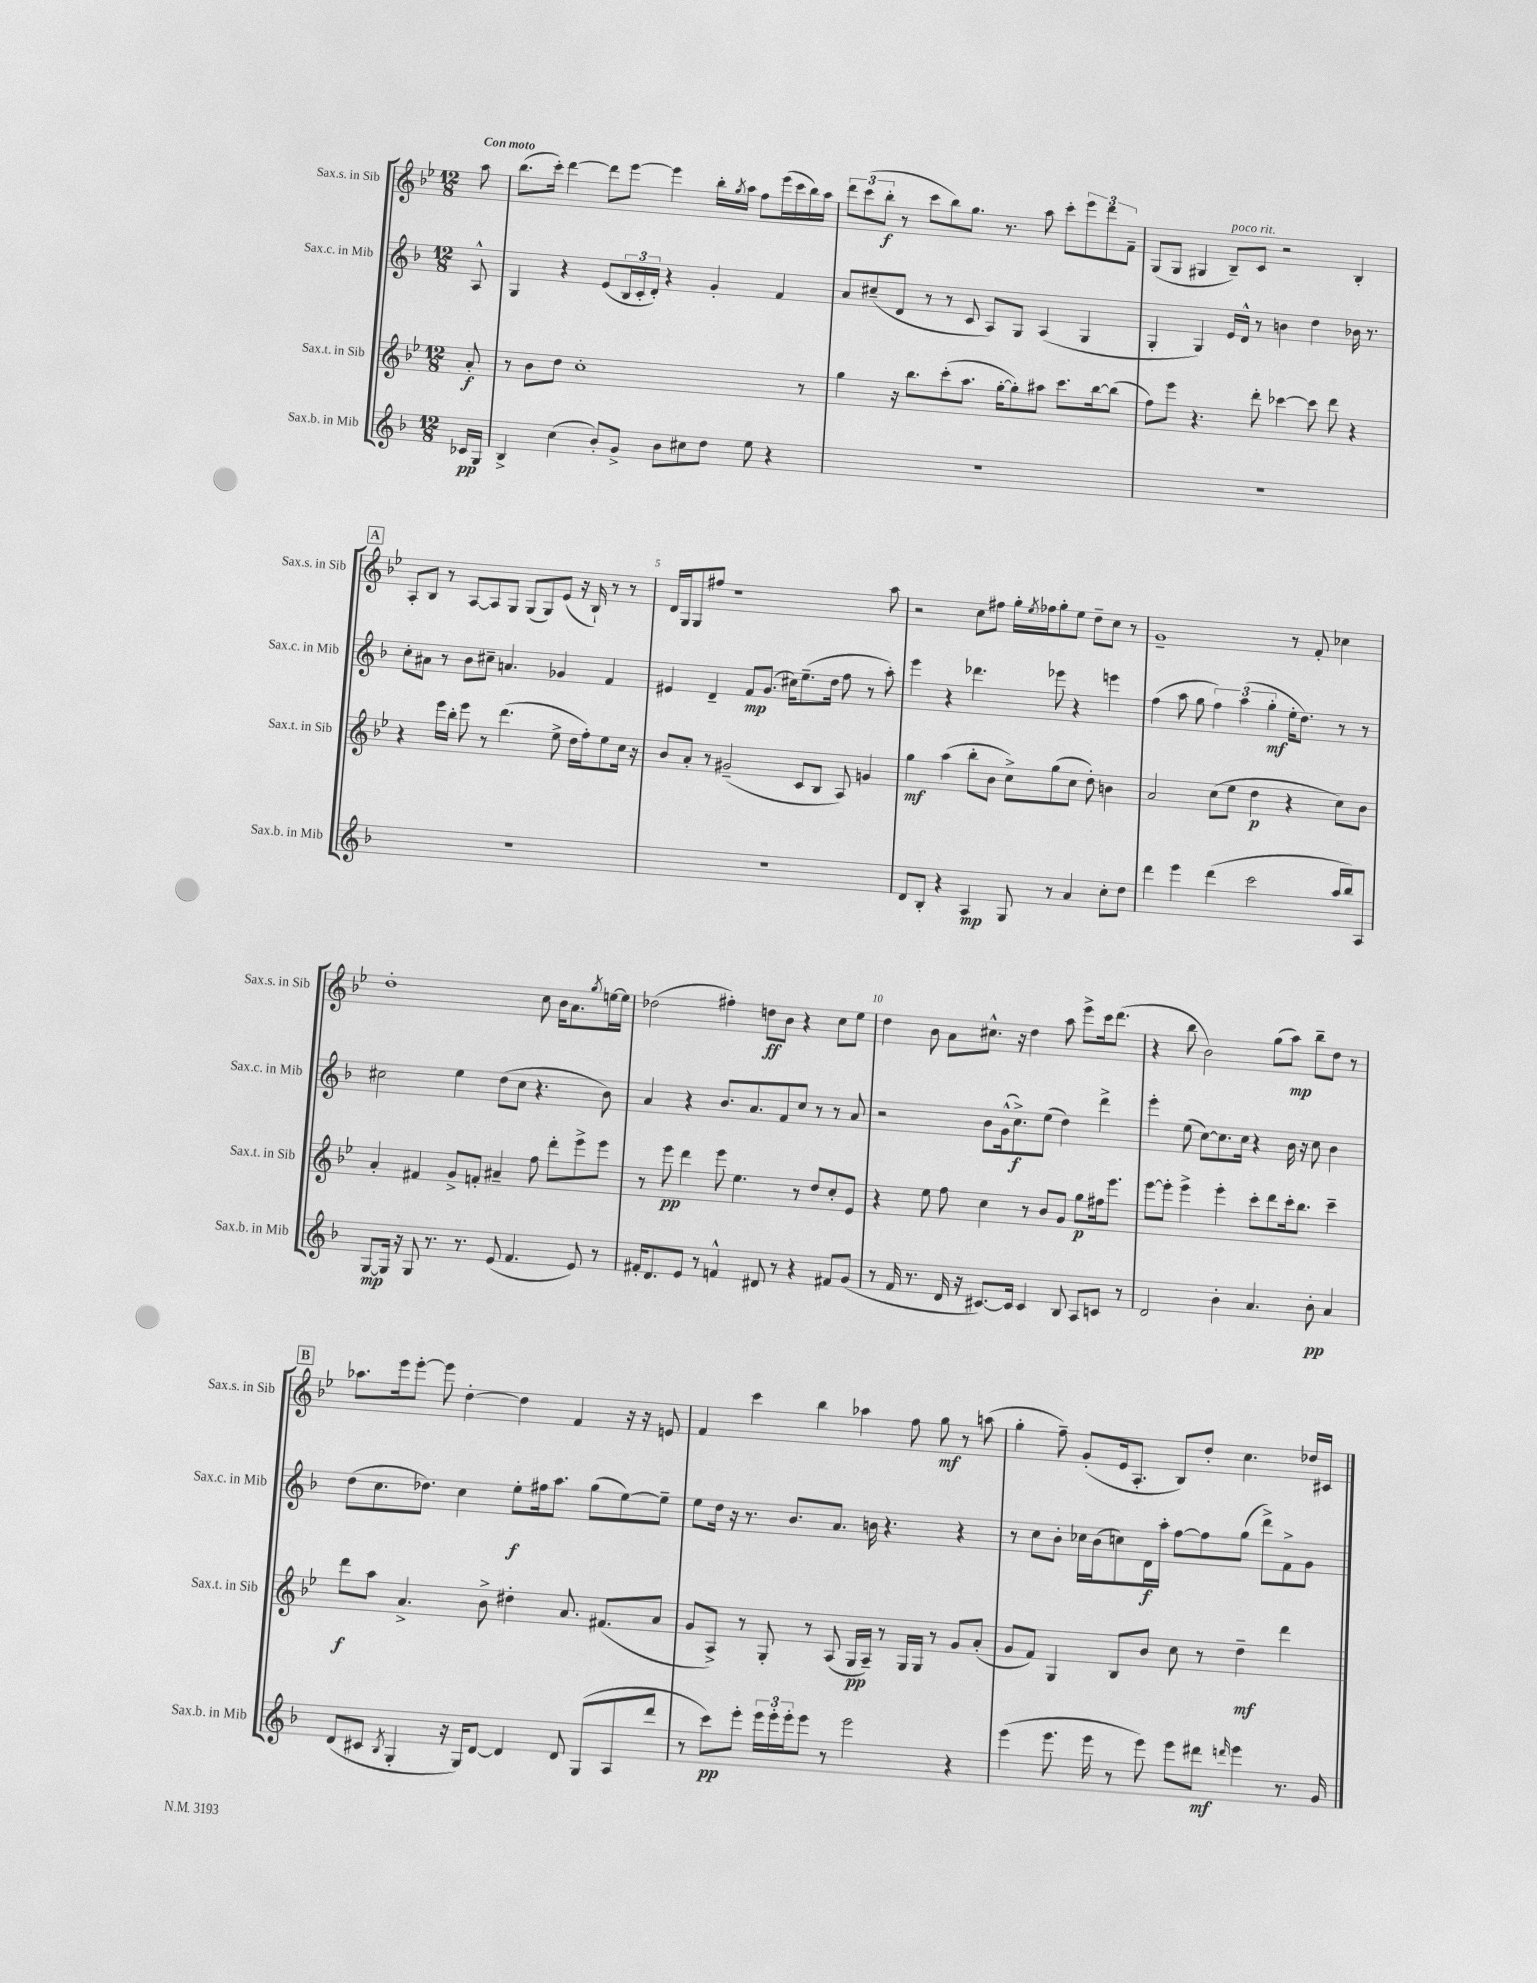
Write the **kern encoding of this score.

**kern	**dynam	**kern	**dynam	**kern	**dynam	**kern	**dynam
*part4	*part4	*part3	*part3	*part2	*part2	*part1	*part1
*staff4	*staff4	*staff3	*staff3	*staff2	*staff2	*staff1	*staff1
*I"Sax.b. in Mib	*	*I"Sax.t. in Sib	*	*I"Sax.c. in Mib	*	*I"Sax.s. in Sib	*
*I'Sax.b. in Mib	*	*I'Sax.t. in Sib	*	*I'Sax.c. in Mib	*	*I'Sax.s. in Sib	*
*clefG2	*	*clefG2	*	*clefG2	*	*clefG2	*
*k[b-]	*	*k[b-e-]	*	*k[b-]	*	*k[b-e-]	*
*M12/8	*	*M12/8	*	*M12/8	*	*M12/8	*
=	=	=	=	=	=	=	=
!	!	!	!	!	!	!LO:TX:a:B:t=Con moto	!
16c-X/LL	pp	8a'/	f	8A^^/	.	8aa\	.
16G/JJ	.	.	.	.	.	.	.
=1	=1	=1	=1	=1	=1	=1	=1
4B-^/	.	8r	.	4G/	.	(8.bb-\L	.
.	.	8b-\L	.	.	.	.	.
.	.	.	.	.	.	16ccc'\Jk)	.
(4cc\	.	8dd\J	.	4r	.	[4ddd\	.
.	.	1cc'	.	.	.	.	.
8b-'/L)	.	.	.	(8e/L	.	8ddd\L]	.
8g^/J	.	.	.	24B-/L	.	[8eee-\J	.
.	.	.	.	24c'/	.	.	.
.	.	.	.	24d'/JJ)	.	.	.
8b-\L	.	.	.	4r	.	4eee-\]	.
8cc#X\	.	.	.	.	.	.	.
8dd\J	.	.	.	4g'/	.	16bb-'\LL	.
.	.	.	.	.	.	8qgg/	.
.	.	.	.	.	.	16aa\JJ	.
8ee\	.	.	.	.	.	8ff\L	.
4r	.	.	.	4f/	.	(16eee-\L	.
.	.	.	.	.	.	16ccc\	.
.	.	8r	.	.	.	16bb-\)	.
.	.	.	.	.	.	16aa\JJ	.
=2	=2	=2	=2	=2	=2	=2	=2
1.r	.	4gg\	.	8a/L	.	12ddd\L	.
.	.	.	.	.	.	(12ccc\	.
.	.	.	.	(8cc#X~/	.	.	.
.	.	.	.	.	.	12bb-'\J	f
.	.	16r	.	8d/J	.	8r	.
.	.	8.bb-\L	.	.	.	.	.
.	.	.	.	8r	.	8ccc\L	.
.	.	(8ccc'\	.	8r	.	8bb-\)	.
.	.	8.aa\J	.	8c/	.	8.gg\J	.
.	.	.	.	8A/L)	.	.	.
.	.	[16gg'\KL	.	.	.	8.r	.
.	.	8gg'\])	.	8G/J	.	.	.
.	.	8aa#X\J	.	(4A/	.	8aa\	.
.	.	8.ccc\L	.	.	.	8ccc'\L	.
.	.	.	.	4G/	.	12eee-\	.
.	.	[16bb-\k	.	.	.	.	.
.	.	.	.	.	.	12ddd\	.
.	.	(8bb-\J]	.	.	.	.	.
.	.	.	.	.	.	12f~\J	.
=3	=3	=3	=3	=3	=3	=3	=3
1.r	.	8ff\L)	.	4G'/	.	(8G/L	.
.	.	8eee-\J	.	.	.	8G/J	.
.	.	4.r	.	4G/)	.	4G#X/	.
!	!	!	!	!	!	!LO:TX:a:i:t=poco rit.	!
.	.	.	.	16e/LL	.	8B-~/L)	.
.	.	.	.	16d^^/JJ	.	.	.
.	.	8ddd'\	.	8r	.	8c/J	.
.	.	[4ccc-X\	.	4bn\	.	2r	.
.	.	8ccc-\]	.	4dd\	.	.	.
.	.	8ddd\	.	.	.	.	.
.	.	4r	.	16b-X\	.	4B-'/	.
.	.	.	.	8.r	.	.	.
!!LO:LB:g=z
!!LO:REH:place=s1:t=A
=4	=4	=4	=4	=4	=4	=4	=4
1.r	.	4r	.	8cc'\L	.	8A'/L	.
.	.	.	.	8a#X\J	.	8B-/J	.
.	.	16eee-\LL	.	8r	.	8r	.
.	.	16bb-'\JJ	.	.	.	.	.
.	.	8eee-\	.	8b-\L	.	[8A/L	.
.	.	8r	.	8cc#X~\J	.	8A/]	.
.	.	(4.ddd\	.	4.an/	.	8G/J	.
.	.	.	.	.	.	(8G/L	.
.	.	.	.	.	.	8G/)	.
.	.	8ee-^\	.	4g-X/	.	(8e-/J	.
.	.	16dd\LL	.	.	.	16r	.
.	.	16ff'\J)	.	.	.	16B-`/)	.
.	.	8ee-\	.	4f/	.	8r	.
.	.	16cc\Jk	.	.	.	8r	.
.	.	16r	.	.	.	.	.
=5	=5	=5	=5	=5	=5	=5	=5
1.r	.	8b-/L	.	4e#X/	.	16d/LL	.
.	.	.	.	.	.	16G/J	.
.	.	8a'/J	.	.	.	8G/	.
.	.	8r	.	4d~/	.	8ff#X/J	.
.	.	(2g#X~/	.	.	.	1r	.
.	.	.	.	8f/L	mp	.	.
.	.	.	.	(8.g/J	.	.	.
.	.	.	.	16cc#X\KL)	.	.	.
.	.	8c/L	.	(8.ee~\	.	.	.
.	.	8B-/J	.	.	.	.	.
.	.	.	.	16dd\Jk	.	.	.
.	.	8A/)	.	8ff\	.	.	.
.	.	4gn/	.	8r	.	.	.
.	.	.	.	8aa'\)	.	8aa\	.
=6	=6	=6	=6	=6	=6	=6	=6
8d/L	.	4gg\	mf	4eee\	.	2r	.
8B-'/J	.	.	.	.	.	.	.
4r	.	(4aa\	.	4r	.	.	.
4A/	mp	8bb-'\L	.	4.ddd-X\	.	8cc\L	.
.	.	8b-\J	.	.	.	8ff#X\J	.
8G/	.	8cc^\L)	.	.	.	16gg'\LL	.
.	.	.	.	.	.	8qee-/	.
.	.	.	.	.	.	16ff-X\J	.
8r	.	(8gg\	.	8eee-X\	.	8gg'\	.
4a/	.	8cc\J	.	4r	.	8ee-\J	.
.	.	8dd'\)	.	.	.	8dd~\L	.
8cc'\L	.	4bn\	.	4eeen\	.	8cc\J	.
8dd\J	.	.	.	.	.	8r	.
=7	=7	=7	=7	=7	=7	=7	=7
4ddd\	.	2a/	.	(4ff\	.	1g~	.
4eee\	.	.	.	8aa\	.	.	.
.	.	.	.	8gg\	.	.	.
(4ddd\	.	(8cc\L	.	6ff\)	.	.	.
.	.	8ee-\J	.	.	.	.	.
.	.	.	.	(6aa\	.	.	.
2ccc\	.	4dd\	p	.	.	.	.
.	.	.	.	6gg'\	mf	.	.
.	.	4r	.	16ee'\KL	.	8r	.
.	.	.	.	8.dd\J)	.	.	.
.	.	.	.	.	.	8f'/	.
16aa/LL	.	8cc\L)	.	8r	.	4cc-X\	.
16bb-/J)	.	.	.	.	.	.	.
8A/J	.	8b-\J	.	8r	.	.	.
!!LO:LB:g=z
=8	=8	=8	=8	=8	=8	=8	=8
[8G/L	mp	4a'/	.	2cc#X\	.	1dd'	.
16G/Jk]	.	.	.	.	.	.	.
16r	.	.	.	.	.	.	.
8G/	.	4f#X/	.	.	.	.	.
8.r	.	.	.	.	.	.	.
.	.	8g^/L	.	4ee\	.	.	.
8.r	.	.	.	.	.	.	.
.	.	8fn'/J	.	.	.	.	.
(8e/	.	4a#X~/	.	(8dd\L	.	.	.
4.f/	.	.	.	8cc#\J	.	.	.
.	.	8ff\	.	4.r	.	8cc\	.
.	.	8ddd'\L	.	.	.	16b-\KL	.
.	.	.	.	.	.	8.a\	.
8e/)	.	8eee-^\	.	.	.	.	.
.	.	.	.	.	.	8qgg/	.
8r	.	8eee-\J	.	8b-\)	.	[16een\L	.
.	.	.	.	.	.	16ee\JJ]	.
=9	=9	=9	=9	=9	=9	=9	=9
16f#X'/KL	.	8r	.	4a/	.	(2dd-X\	.
8.d/	.	.	.	.	.	.	.
.	.	8eee-\	pp	.	.	.	.
8e/J	.	4ddd\	.	4r	.	.	.
8r	.	.	.	.	.	.	.
4fn^^/	.	8eee-\	.	8.b-/L	.	4ff#X'\)	.
.	.	4.ee-\	.	.	.	.	.
.	.	.	.	8.a/	.	.	.
8d#X/	.	.	.	.	.	8ddn\L	ff
8r	.	.	.	8f/	.	8b-\J	.
4r	.	8r	.	8cc/J	.	4r	.
.	.	8dd/L	.	8r	.	.	.
8f#X/L	.	8cc'/	.	8r	.	8cc\L	.
(8g/J	.	8e-/J	.	8a/	.	8ee-\J	.
=10	=10	=10	=10	=10	=10	=10	=10
8r	.	4r	.	2r	.	4dd\	.
16f/	.	.	.	.	.	.	.
8.r	.	.	.	.	.	.	.
.	.	8ee-\	.	.	.	8b-\	.
16d/	.	8ff\	.	.	.	8a\L	.
16r	.	.	.	.	.	.	.
[8.c#X/L)	.	4cc\	.	8b-\L	.	8.cc#X^^\J	.
.	.	.	.	(16g^^\k	.	.	.
16c#/Jk]	.	.	.	8.cc^\)	f	16r	.
4c#/	.	8r	.	.	.	4dd\	.
.	.	8b-/L	.	(8ee\J	.	.	.
8B-/	.	8g/J	.	4dd\)	.	8aa\	.
8A/L	.	8gg\L	p	.	.	8eee-^\L	.
8cn/J	.	16ff#X\k	.	4ddd^\	.	16ccc\k	.
.	.	8.eee-\J	.	.	.	(8.ddd\J	.
8r	.	.	.	.	.	.	.
=11	=11	=11	=11	=11	=11	=11	=11
2d/	.	[8eee-\L	.	4eee'\	.	4r	.
.	.	8eee-'\J]	.	.	.	.	.
.	.	4eee-^\	.	(8ee\	.	8bb-\	.
.	.	.	.	[8cc\L)	.	2b-\)	.
4b-'\	.	4eee-'\	.	8.cc\]	.	.	.
.	.	.	.	16cc\Jk	.	.	.
4.a/	.	8ccc'\L	.	4r	.	.	.
.	.	8ddd\	.	.	.	(8gg\L	.
.	.	16ccc'\k	.	16b-\	.	8aa\J)	mp
.	.	8.bb-\J	.	16r	.	.	.
8b-'\	pp	.	.	8cc\	.	8bb-~\L	.
4a/	.	4ccc~\	.	4b-\	.	8dd\J	.
.	.	.	.	.	.	8r	.
!!LO:LB:g=z
!!LO:REH:place=s1:t=B
=12	=12	=12	=12	=12	=12	=12	=12
(8d/L	.	8ddd\L	f	(8dd\L	.	8.aa-X\L	.
8c#X/J	.	8aa\J	.	8.cc\	.	.	.
.	.	.	.	.	.	16eee-\k	.
8qB-/	.	.	.	.	.	.	.
4G'/	.	4.a^/	.	.	.	[8eee-'\J	.
.	.	.	.	8.dd-X\J)	.	.	.
.	.	.	.	.	.	8eee-\]	.
16r	.	.	.	4cc\	.	[4dd'\	.
16G/KL)	.	.	.	.	.	.	.
[8d/J	.	8b-^\	.	.	.	.	.
4d/]	.	4dd#X'\	.	8ee'\L	f	4dd\]	.
.	.	.	.	16ff#X\k	.	.	.
.	.	.	.	8.aa\J	.	.	.
8d/	.	8.a/	.	.	.	4f/	.
(8G/L	.	.	.	(8gg\L	.	.	.
.	.	(8.f#X/L	.	.	.	.	.
8A/	.	.	.	[8ee\)	.	16r	.
.	.	.	.	.	.	16r	.
8ddd/J	.	8a/J	.	8ee~\J]	.	8en/	.
=13	=13	=13	=13	=13	=13	=13	=13
8r	.	8g/L	.	8ee\L	.	4f/	.
8ccc\L)	pp	8A^/J)	.	16dd\Jk	.	.	.
.	.	.	.	16r	.	.	.
8eee'\J	.	8r	.	8.r	.	4ccc\	.
24eee\LL	.	8G'/	.	.	.	.	.
24eee'\	.	.	.	.	.	.	.
.	.	.	.	8.b-/L	.	.	.
24eee'\J	.	.	.	.	.	.	.
8eee\J	.	8r	.	.	.	4bb-\	.
8r	.	(8A/	.	8.a/J	.	.	.
2eee\	.	16G/LL	pp	.	.	4aa-X\	.
.	.	16A~/JJ)	.	16bn\	.	.	.
.	.	8r	.	4.r	.	.	.
.	.	16G/LL	.	.	.	8ff\	.
.	.	16G/JJ	.	.	.	.	.
.	.	8r	.	.	.	8gg\	mf
4r	.	8g/L	.	4r	.	8r	.
.	.	(8a'/J	.	.	.	(8aan\	.
=14	=14	=14	=14	=14	=14	=14	=14
(4eee\	.	8g/L	.	8r	.	4gg'\	.
.	.	8f/J)	.	8cc\L	.	.	.
8.eee\	.	4G/	.	8b-'\J	.	8ff~\)	.
.	.	.	.	16cc-X\LL	.	(8g'/L	.
16eee\	.	.	.	(16b-\J	.	.	.
8r	.	8B-/L	.	8ccn\)	.	16e-/k	.
.	.	.	.	.	.	8.A'/J	.
8eee\)	.	8b-/J	.	16d\L	f	.	.
.	.	.	.	16aa'\JJ	.	.	.
8eee\L	.	8cc\	.	[8ff\L	.	8B-/L)	.
8ddd#X\J	mf	8r	.	8ff\]	.	8dd'/J	.
16qqdddn/	.	.	.	.	.	.	.
4eee\	.	4dd~\	mf	(8gg\J	.	4.cc\	.
.	.	.	.	8ddd^\L)	.	.	.
8.r	.	4ddd\	.	8f^\	.	.	.
.	.	.	.	8g\J	.	16dd-X/LL	.
16g/	.	.	.	.	.	16c#X/JJ	.
==	==	==	==	==	==	==	==
*-	*-	*-	*-	*-	*-	*-	*-
